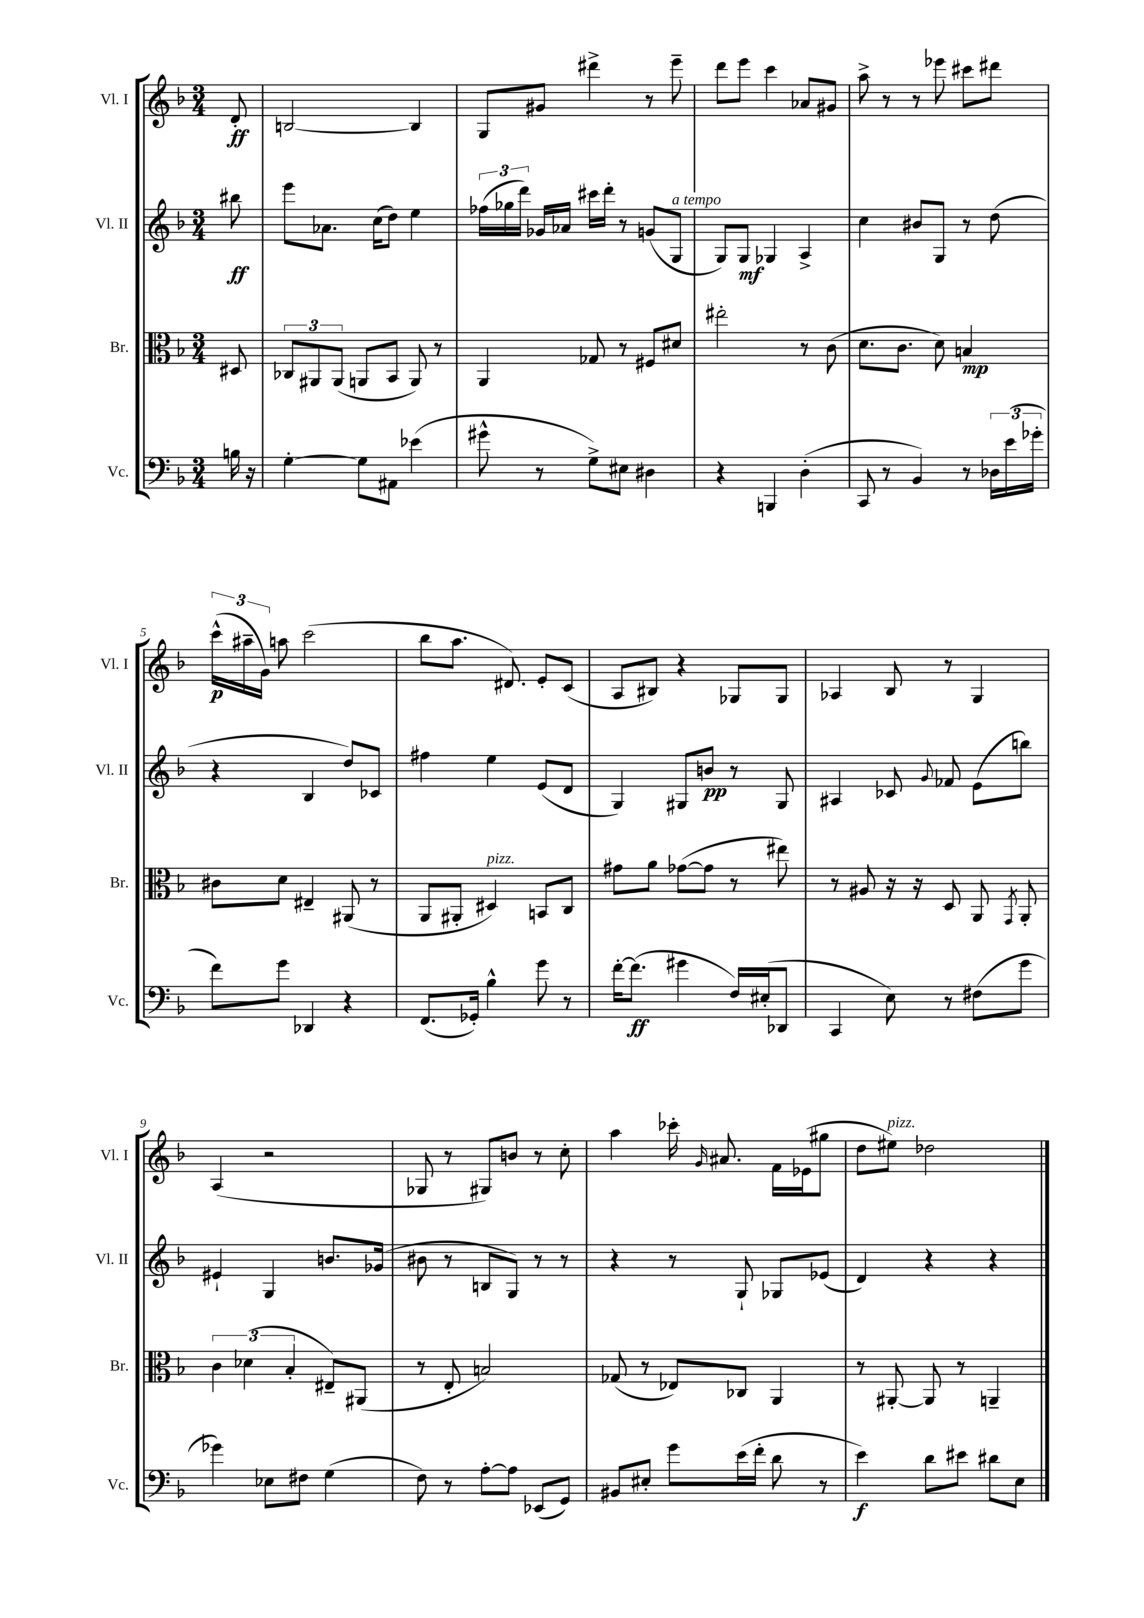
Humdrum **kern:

**kern	**kern	**kern	**kern
*staff4	*staff3	*staff2	*staff1
*clefF4	*clefC3	*clefG2	*clefG2
*k[b-]	*k[b-]	*k[b-]	*k[b-]
*M3/4	*M3/4	*M3/4	*M3/4
16B	8D#	8bb#	8d'
16r	.	.	.
=	=	=	=
[4G'	12C-	8eee	[2B
.	12AA#	.	.
.	.	8.a-	.
.	(12AA#	.	.
8G]	8AA	.	.
.	.	(16cc	.
8AA#	8BB-	8dd)	.
(4e-	8AA)	4ee	4B]
.	8r	.	.
=	=	=	=
8g#^^	4AA	(24ff-	8G
.	.	24gg-	.
.	.	24ddd)	.
8r	.	16g-	8g#
.	.	16a-	.
8G^)	8G-	16ccc#	4ddd#^
.	.	16ddd'	.
8E#	8r	8r	.
4D#	8F#	(8g	8r
.	8d#	8G	8eee~
=	=	=	=
4r	2ee#'	8G)	8ddd
.	.	8G	8eee
4BBB	.	4G-	4ccc
(4D'	8r	4A^	8a-
.	(8c	.	8g#
=	=	=	=
8CC	8.d	4cc	8aa^
8r	.	.	8r
.	8.c	.	.
4BB-)	.	8b#	8r
.	8d)	8G	8eee-
8r	4B	8r	8ccc#
24D-	.	(8dd	8ddd#
(24e	.	.	.
24g-'	.	.	.
=	=	=	=
8f)	8c#	4r	(24ccc^^
.	.	.	24aa#~
.	.	.	24g)
8g	8d	.	8aa
4DD-	4E#~	4B-	(2ccc
4r	(8AA#	8dd)	.
.	8r	8c-	.
=	=	=	=
(8.FF	8AA	4ff#	8bb-
.	8AA#'	.	8.aa
16GG-')	.	.	.
4B-^^	4D#)	4ee	.
.	.	.	8.d#)
8g	8BB	(8e	8e'
8r	8C	8d	(8c
=	=	=	=
[16f'	8g#	4G)	8A
(8.f]	.	.	.
.	8a	.	8B#)
4g#	([8g-	8G#	4r
.	8g-]	8b	.
16F)	8r	8r	8G-
(16E#'	.	.	.
8DD-	8ee#)	8G#	8G-
=	=	=	=
4CC	8r	4A#	4A-
.	8A#	.	.
8E)	16r	8c-	8B-
.	16r	.	.
.	.	8qqg	.
8r	8D	8f-	8r
(8F#	8AA	(8e	4G
.	8qGG	.	.
8g	8AA'	8bb)	.
=	=	=	=
4g-)	6c	4e#`	(4A
.	(6d-	.	.
8E-	.	4G	2r
.	6B-'	.	.
8F#	.	.	.
(4G	8E#~)	8.b	.
.	(8AA#	.	.
.	.	(16g-	.
=	=	=	=
8F)	8r	8b#	8G-
8r	8E'	8r	8r
[8A'	2B)	8B	8G#)
8A]	.	8G)	8b
(8EE-	.	8r	8r
8GG)	.	8r	8cc'
=	=	=	=
8BB#	(8G-	4r	4aa
8E#'	8r	.	.
8g	8E-)	8r	16ccc-'
.	.	.	16qqg
.	.	.	8.a#
(16e	8C-	8G`	.
16f'	.	.	.
8d	4AA	8G-	16f
.	.	.	(16e-
8r	.	(8e-	8gg#
=	=	=	=
4e)	8r	4d)	8dd
.	[8AA#'	.	8ee#)
8d	8AA#]	4r	2dd-
8e#	8r	.	.
8d#	4AA~	4r	.
8E	.	.	.
==	==	==	==
*-	*-	*-	*-
